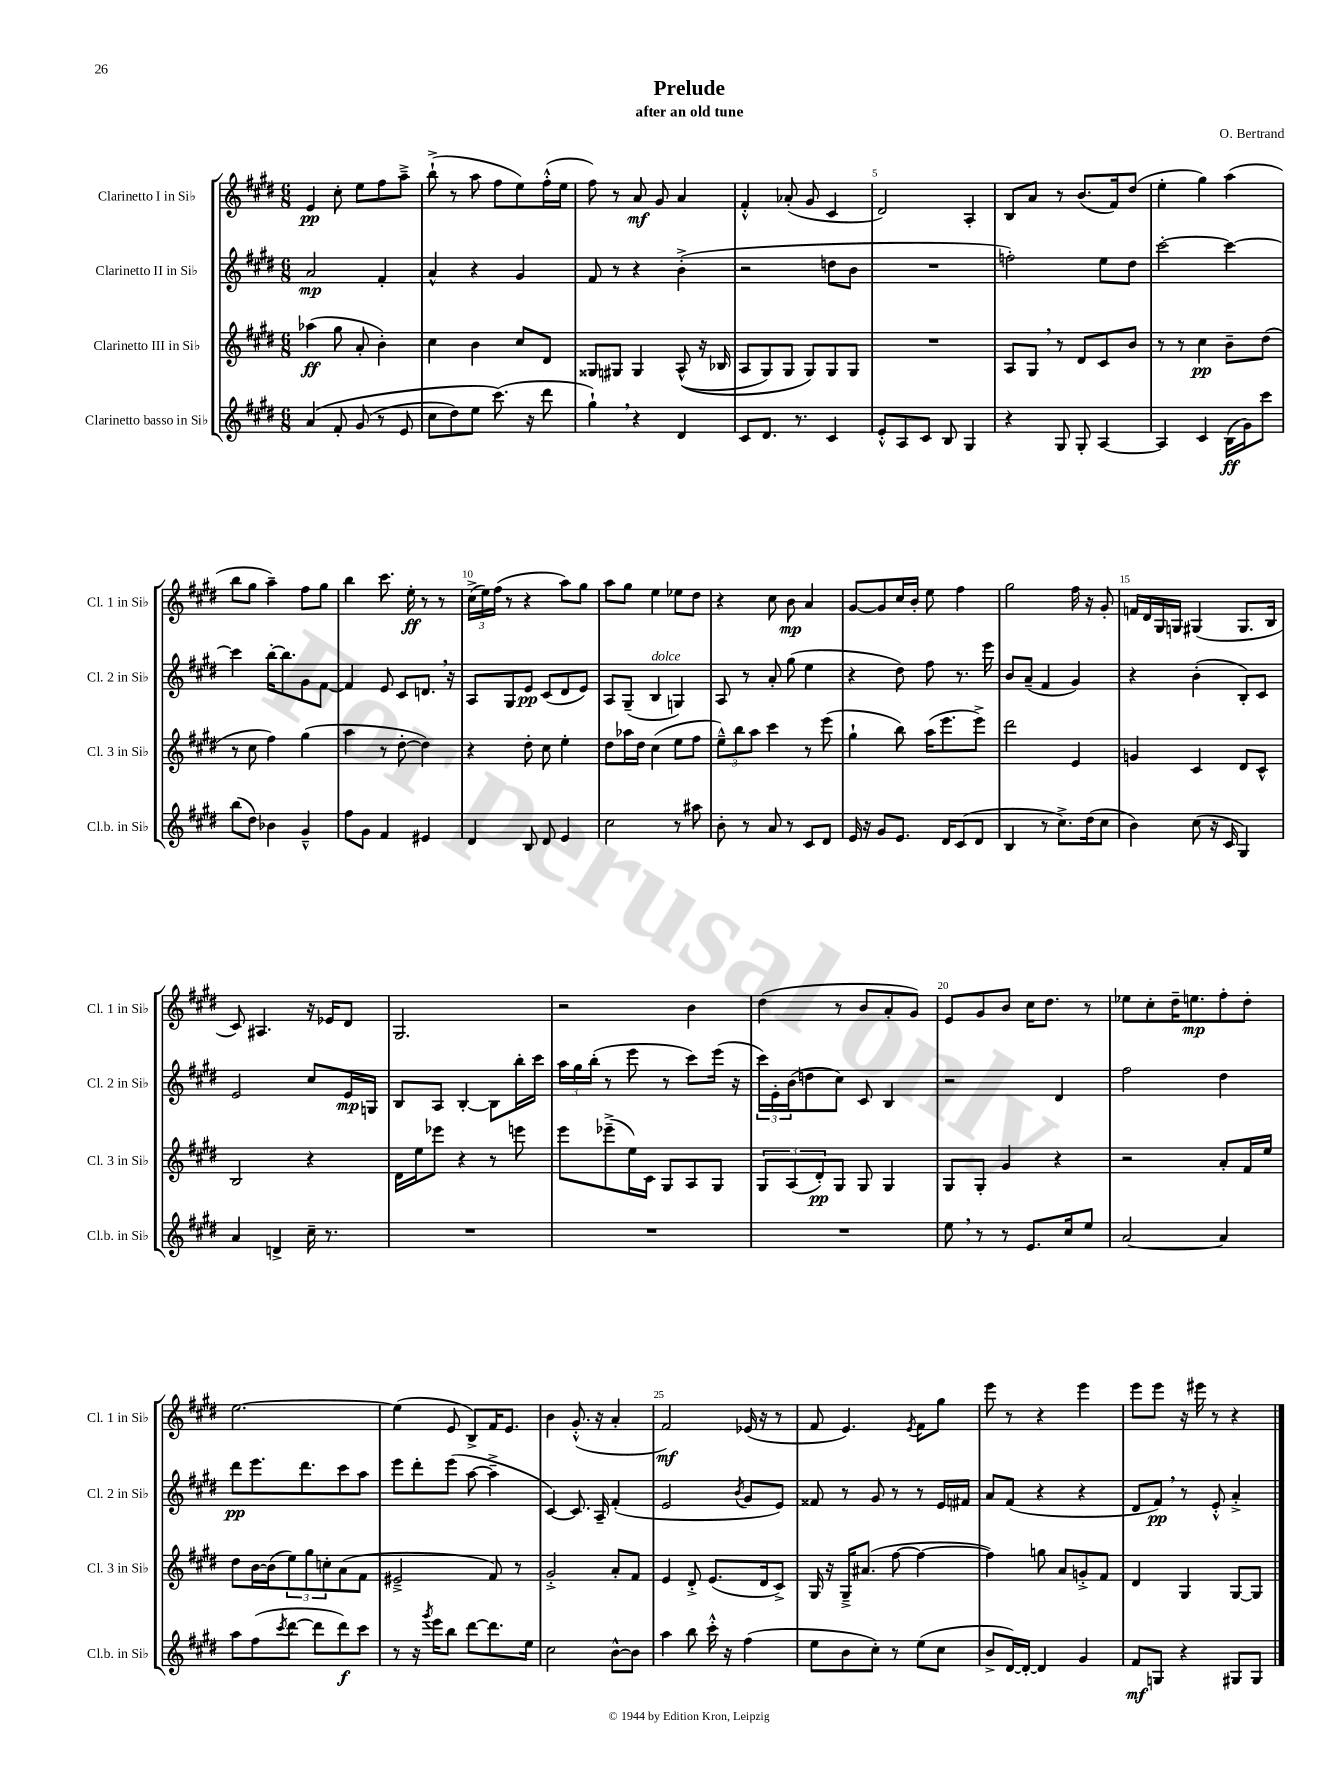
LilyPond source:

\header { title = "Prelude" composer = "O. Bertrand" subtitle = "after an old tune" }
<<
\new StaffGroup <<
\new Staff = "s0" \with { instrumentName = "Clarinetto I in Sib" shortInstrumentName = "Cl. 1 in Sib" } {
    \clef treble \key e \major \numericTimeSignature \time 6/8
    e'4\pp cis''8-. e''8 fis''8 a''8---> |
    b''8-!->( r8 a''8 fis''8 e''8) fis''16-.-^( e''16 |
    fis''8) r8 a'8\mf gis'8 a'4 |
    fis'4-.-^ aes'8-.( gis'8 cis'4 |
    dis'2) a4-. |
    b8 a'8 r8 b'8.( fis'16) dis''8( |
    e''4-. gis''4) a''4( |
    b''8 gis''8 a''4--) fis''8 gis''8 |
    b''4 cis'''8. e''16-.\ff r8 r8 |
    \tuplet 3/2 { cis''16->( e''16) fis''16( } r8 r4 a''8) gis''8 |
    a''8 gis''8 e''4 ees''8 dis''8 |
    r4 cis''8 b'8\mp a'4 |
    gis'8~ gis'8 cis''16 b'16-. e''8 fis''4 |
    gis''2 fis''16 r16 gis'8-. |
    f'16 dis'16 gis16 g16 gis4( gis8. b16 |
    cis'8) ais4. r16 ees'16 dis'8 |
    gis2. |
    r2 b'4 |
    dis''4( r8 b'8 a'8-. gis'8) |
    e'8 gis'8 b'8 cis''16 dis''8. r8 |
    ees''8 cis''8-. dis''16-- e''8.\mp fis''8-. dis''8-. |
    e''2.~ |
    e''4( e'8 b8->) fis'16 e'8. |
    b'4 gis'8.-.-^( r16 a'4-. |
    fis'2\mf) ees'16( r16 r8 |
    fis'8 e'4.) \acciaccatura { e'8 } fis'8 gis''8 |
    e'''8 r8 r4 e'''4 |
    e'''8 e'''8 r16 eis'''16 r8 r4 \bar "|." |
}
\new Staff = "s1" \with { instrumentName = "Clarinetto II in Sib" shortInstrumentName = "Cl. 2 in Sib" } {
    \clef treble \key e \major \numericTimeSignature \time 6/8
    a'2\mp fis'4-. |
    a'4-^ r4 gis'4 |
    fis'8 r8 r4 b'4-.->( |
    r2 d''8 b'8 |
    R2. |
    f''2-.) e''8 dis''8 |
    cis'''2~-. cis'''4~ |
    cis'''4 b''16~-. b''8. gis'8 fis'8~ |
    fis'4 e'8 cis'8 d'8. \breathe r16 |
    a8 gis8 e'8\pp cis'8( dis'8 e'8) |
    a8 gis8--( b4^\markup { \italic "dolce" } g4) |
    a8 r8 a'8-. gis''8( e''4 |
    r4 dis''8) fis''8 r8. e'''16 |
    b'8 a'8--( fis'4 gis'4) |
    r4 b'4-.( b8-.) cis'8 |
    e'2 cis''8 e'16\mp g16 |
    b8 a8 b4~-. b8 b''16-. cis'''16 |
    \tuplet 3/2 { a''16 gis''16 b''16-.( } r8 e'''8 r8 cis'''8) e'''16( r16 |
    \tuplet 3/2 { cis'''16) e'16-. b'16( } d''8 cis''8) cis'8 b4 |
    r2 dis'4 |
    fis''2 dis''4 |
    dis'''8\pp e'''8. dis'''8. cis'''8 a''8 |
    e'''8 dis'''8-. e'''8( a''8~ a''4---> |
    cis'4~) cis'8. a16-- fis'4-.( |
    e'2 \acciaccatura { b'8 } gis'8 e'8) |
    fisis'8 r8 gis'8 r8 r8 e'16 fis'16 |
    a'8 fis'8( r4 r4 |
    dis'8 fis'8\pp) \breathe r8 e'8-.-^ a'4-.-> \bar "|." |
}
\new Staff = "s2" \with { instrumentName = "Clarinetto III in Sib" shortInstrumentName = "Cl. 3 in Sib" } {
    \clef treble \key e \major \numericTimeSignature \time 6/8
    aes''4\ff( gis''8 a'8-. b'4-.) |
    cis''4 b'4 cis''8 dis'8 |
    gisis8 gis8 gis4 a8-^(\( r16 bes16 |
    a8 gis8) gis8 gis8\) gis8 gis8 |
    R2. |
    a8 gis8 \breathe r8 dis'8 cis'8 b'8 |
    r8 r8 cis''4\pp b'8-- dis''8( |
    r8 cis''8 fis''4) gis''4( |
    a''4 r8 dis''8~-. dis''4) |
    r4 dis''8-. cis''8 e''4-. |
    dis''8 aes''16 dis''16 cis''4( e''8 fis''8 |
    \tuplet 3/2 { e''8---^) b''8 a''8 } cis'''4 r8 e'''8( |
    gis''4-! b''8) a''16( e'''8. e'''8->) |
    dis'''2 e'4 |
    g'4 cis'4 dis'8 cis'8-^ |
    b2 r4 |
    dis'16 e''16 ees'''8 r4 r8 e'''8 |
    e'''8 ees'''8--->( e''16) cis'16 gis8 a8 gis8 |
    \tuplet 3/2 { gis8 a8( dis'8-.\pp) } gis8 gis8 gis4 |
    gis8 gis8-. gis'4 r4 |
    r2 a'8-. fis'16 e''16 |
    dis''8 b'16~ b'16( \tuplet 3/2 { e''8) gis''8 c''8-. } a'8( fis'8 |
    eis'2---> fis'8) r8 |
    gis'2-.-> a'8-. fis'8 |
    e'4 dis'8-.-> e'8.( dis'16 cis'8->) |
    gis16 r16 gis16---> ais'8.( fis''8~ fis''4~ |
    fis''4) g''8 a'8 g'8-.-> fis'8 |
    dis'4 gis4 gis8~ gis8 \bar "|." |
}
\new Staff = "s3" \with { instrumentName = "Clarinetto basso in Sib" shortInstrumentName = "Cl.b. in Sib" } {
    \clef treble \key e \major \numericTimeSignature \time 6/8
    a'4\( fis'8-. gis'8( r8 e'8 |
    cis''8 dis''8) e''8 cis'''8.(\) r16 dis'''8 |
    gis''4-!) \breathe r4 dis'4 |
    cis'8 dis'8. r8. cis'4 |
    e'8-.-^ a8 cis'8 b8 gis4 |
    r4 gis8 gis8-. a4~ |
    a4 cis'4 b16\ff( gis'16) cis'''8 |
    b''8( dis''8) bes'4 gis'4---^ |
    fis''8 gis'8 fis'4 eis'4 |
    dis'4 b8 dis'8 e'4 |
    cis''2 r8 ais''8 |
    b'8-. r8 a'8 r8 cis'8 dis'8 |
    e'16 r16 gis'8 e'8. dis'16 cis'8( dis'8 |
    b4 r8 cis''8.->) dis''16( cis''8 |
    b'4) cis''8( r16 cis'16 gis4) |
    a'4 d'4-> cis''16-- r8. |
    R2. |
    R2. |
    R2. |
    e''8 \breathe r8 r8 e'8. cis''16 e''8 |
    a'2~ a'4 |
    a''8 fis''8( \acciaccatura { cis'''8 } dis'''8~ dis'''8 dis'''8\f) cis'''8 |
    r8 r16 \acciaccatura { gis'''8 } e'''16 b''8 dis'''8~ dis'''8. e''16 |
    cis''2 b'8~-^ b'8 |
    a''4 b''8 cis'''16-.-^ r16 fis''4( |
    e''8 b'8 cis''8-.) r8 e''8( cis''8 |
    b'8-> dis'16~) dis'16~-. dis'4 gis'4 |
    fis'8\mf g8 r4 gis8 gis8 \bar "|." |
}
>>
>>
\layout { \context { \Score \override BarNumber.break-visibility = ##(#f #t #t) barNumberVisibility = #(every-nth-bar-number-visible 5) } }
